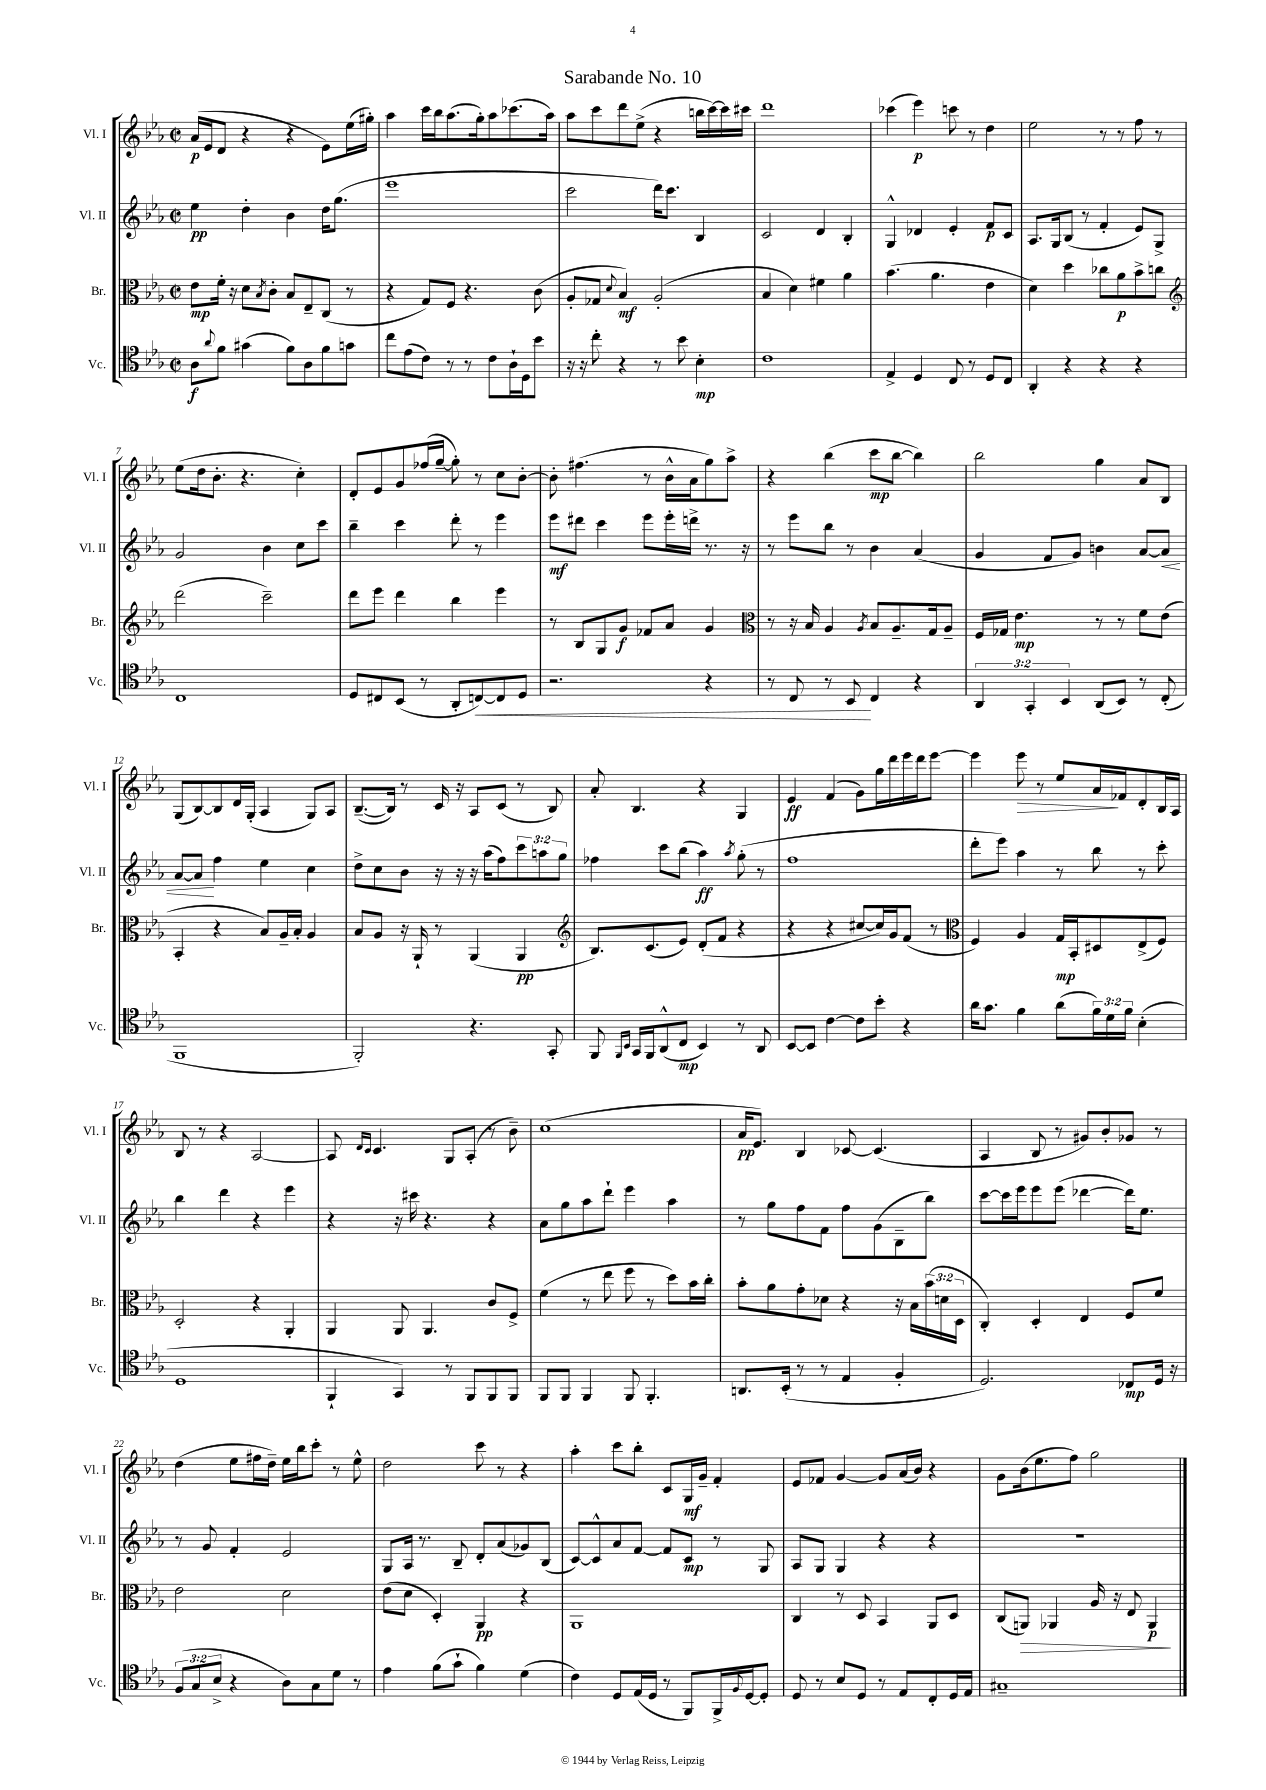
\header { title = "Sarabande No. 10" }
<<
\new StaffGroup <<
\new Staff = "s0" \with { instrumentName = "Vl. I" shortInstrumentName = "Vl. I" } {
    \clef treble \key ees \major \defaultTimeSignature \time 2/2
    aes'16\p( ees'16 d'8 r4 r4 ees'8) ees''16( gis''16-.) |
    aes''4 c'''16 bes''16 aes''8.( g''16-.) aes''8 ces'''8.( aes''16) |
    aes''8 c'''8 d'''8 ees''8->( r4 b''16 c'''16~) c'''16 cis'''16 |
    d'''1 |
    ces'''4( ees'''4\p) c'''8 r8 d''4 |
    ees''2 r8 r8 f''8 r8 |
    ees''8( d''16 bes'8.-. r4. c''4-.) |
    d'8-. ees'8 g'8 fes''16( g''16~-- g''8-.) r8 c''8 bes'8~-. |
    bes'8-. fis''4.( r8 bes'16-^ aes'16 g''8) aes''8-> |
    r4 bes''4( c'''8\mp bes''8~ bes''4) |
    bes''2 g''4 aes'8 bes8 |
    g8( bes8~) bes8 d'16 g16-.( aes4 g8) aes8 |
    bes8.~--( bes16) r8 c'16 r16 aes8 c'8( r8 bes8) |
    aes'8-. bes4. r4 g4 |
    ees'4\ff f'4( g'8) g''16 d'''16 ees'''16 d'''16 ees'''8~ |
    ees'''4 ees'''8\> r8 ees''8 aes'16\! fes'16 d'8-. bes16 aes16 |
    bes8 r8 r4 aes2~ |
    aes8 \grace { d'16 c'16 } c'4. g8 aes8-.( r8 bes'8--) |
    c''1( |
    aes'16\pp ees'8.) bes4 ces'8~ ces'4.( |
    aes4 bes8 r8 gis'8) bes'8-. ges'8 r8 |
    d''4( ees''8 fis''16 d''16--) ees''16 bes''16 c'''8-. r8 ees''8-^ |
    d''2 c'''8 r8 r4 |
    aes''4-. c'''8 bes''8-. c'8 g16\mf g'16-- f'4-. |
    ees'8 fes'8 g'4~ g'8 aes'16( bes'16) r4 |
    g'8 bes'16( ees''8. f''8) g''2 \bar "|." |
}
\new Staff = "s1" \with { instrumentName = "Vl. II" shortInstrumentName = "Vl. II" } {
    \clef treble \key ees \major \defaultTimeSignature \time 2/2 \override Staff.TupletNumber.text = #tuplet-number::calc-fraction-text
    ees''4\pp d''4-. bes'4 d''16 g''8.( |
    ees'''1 |
    c'''2 d'''16) c'''8. bes4 |
    c'2 d'4 bes4-. |
    g4-^ des'4 ees'4-. f'8\p c'8 |
    aes8. g16 bes8( r8 f'4-. ees'8) g8-> |
    g'2 bes'4 c''8 c'''8 |
    bes''4-- c'''4 d'''8-. r8 ees'''4 |
    ees'''8\mf dis'''8 c'''4 ees'''8 ees'''16-. d'''16-> r8. r16 |
    r8 ees'''8 bes''8 r8 bes'4 aes'4( |
    g'4 f'8 g'8) b'4 aes'8~ aes'8\< |
    aes'8~ aes'8\! f''4 ees''4 c''4 |
    d''8-> c''8 bes'8 r16 r16 r16 aes''16( f''8) \tuplet 3/2 { c'''8 a''8 g''8 } |
    fes''4 c'''8 bes''8( aes''4\ff) \acciaccatura { aes''8 } g''8-.( r8 |
    f''1 |
    d'''8-. ees'''8) aes''4 r8 bes''8 r8 c'''8-. |
    bes''4 d'''4 r4 ees'''4 |
    r4 r16 cis'''16 r4. r4 |
    aes'8 g''8 aes''8 d'''8-! ees'''4 aes''4 |
    r8 g''8 f''8 f'8 f''8 g'8( bes8-- bes''8) |
    c'''8~ c'''16 ees'''16 ees'''8 ees'''8( des'''4~ des'''16) ees''8. |
    r8 g'8 f'4-. ees'2 |
    g8 aes16 r8. bes8-- d'8-. aes'8( ges'8) bes8( |
    c'8~) c'8-^ aes'8 f'8~ f'8 c'8\mp r8 g8 |
    aes8 g8 g4 r4 r4 |
    R1 \bar "|." |
}
\new Staff = "s2" \with { instrumentName = "Br." shortInstrumentName = "Br." } {
    \clef alto \key ees \major \defaultTimeSignature \time 2/2 \override Staff.TupletNumber.text = #tuplet-number::calc-fraction-text
    ees'8\mp f'16-. r16 d'8 \acciaccatura { bes8 } c'8-. bes8 ees8-- c8( r8 |
    r4 g8) f8 r4. c'8( |
    aes8-. ges8 \appoggiatura { d'8 } bes4\mf) aes2-.( |
    bes4 d'4) fis'4 aes'4 |
    bes'4.( aes'4. ees'4 |
    d'4) d''4 ces''8 aes'8\p bes'8-> c''8 |
    \clef treble d'''2( c'''2--) |
    d'''8 ees'''8 d'''4 bes''4 ees'''4 |
    r8 bes8 g8 g'8\f fes'8 aes'8 g'4 |
    \clef alto r8 r16 bes16 aes4 \acciaccatura { aes8 } bes8 aes8.-- g16 aes8-- |
    f16 ges16 ees'4.\mp r8 r8 f'8 ees'8( |
    bes,4-. r4 bes8) aes16-- bes16-. aes4 |
    bes8 aes8 r16 aes,16-! r8 aes,4( aes,4\pp |
    \clef treble bes8.) c'8.( ees'8) d'8-.( f'8 r4 |
    r4 r4 cis''8~ cis''16) g'16 f'8( r8 |
    \clef alto f4) aes4 g16\mp bes,16-. dis8 ees8->( f8) |
    d2-. r4 aes,4-. |
    aes,4 aes,8 aes,4. c'8 f8-> |
    f'4( r8 ees''8 f''8 r8 d''8) bes'16 c''16-. |
    bes'8-. aes'8 g'8-. des'8 r4 r16 bes16 \tuplet 3/2 { bes'16( d'16 d16 } |
    c4-.) d4-. ees4 f8 f'8 |
    ees'2 d'2 |
    ees'8( d'8 d4-.) aes,4\pp r4 |
    aes,1 |
    c4 r8 d8 bes,4 aes,8 d8 |
    c8( a,8\>) aes,4 aes16 r16 ees8 aes,4\p\! \bar "|." |
}
\new Staff = "s3" \with { instrumentName = "Vc." shortInstrumentName = "Vc." } {
    \clef tenor \key ees \major \defaultTimeSignature \time 2/2 \override Staff.TupletNumber.text = #tuplet-number::calc-fraction-text
    aes8\f \appoggiatura { aes'8 } f'8 gis'4( f'8) aes8 f'8 g'8 |
    c''8 ees'8( c'8) r8 r8 c'8 aes16-! d16 bes'8 |
    r16 r16 c''8-. r4 r8 bes'8 bes4-.\mp |
    c'1 |
    ees4-> d4 c8 r8 d8 c8 |
    aes,4-. r4 r4 r4 |
    c1 |
    d8 cis8 bes,8( r8 aes,8-. c8~\<) c8 d8 |
    r2. r4 |
    r8 c8 r8 bes,8\! c4 r4 |
    \tuplet 3/2 { aes,4 g,4-. bes,4 } aes,8( bes,8) r8 c8-.( |
    f,1 |
    f,2-.) r4. g,8-. |
    f,8 \grace { f,16 bes,16 } g,16 f,16 aes,8-^( c8\mp bes,4) r8 aes,8 |
    bes,8~ bes,8 c'4~ c'8 bes'8-. r4 |
    aes'16 g'8. f'4 aes'8( \tuplet 3/2 { f'16) d'16 f'16 } bes4-.( |
    d1 |
    f,4-! g,4) r8 f,8 f,8 f,8 |
    f,8 f,8 f,4 f,8 f,4.-. |
    a,8. bes,16-.( r8 r8 ees4 f4-. |
    d2.) ces8\mp d16 r16 |
    \tuplet 3/2 { f8( g8 bes8-> } r4 aes8) g8 d'8 r8 |
    ees'4 f'8( g'8-! f'4) d'4( |
    c'4) d8 ees16( d16 r8 f,8) f,16-> \appoggiatura { f8 } d16~ d8-. |
    d8 r8 bes8 d8 r8 ees8 c8-. d16 ees16 |
    gis1-- \bar "|." |
}
>>
>>
